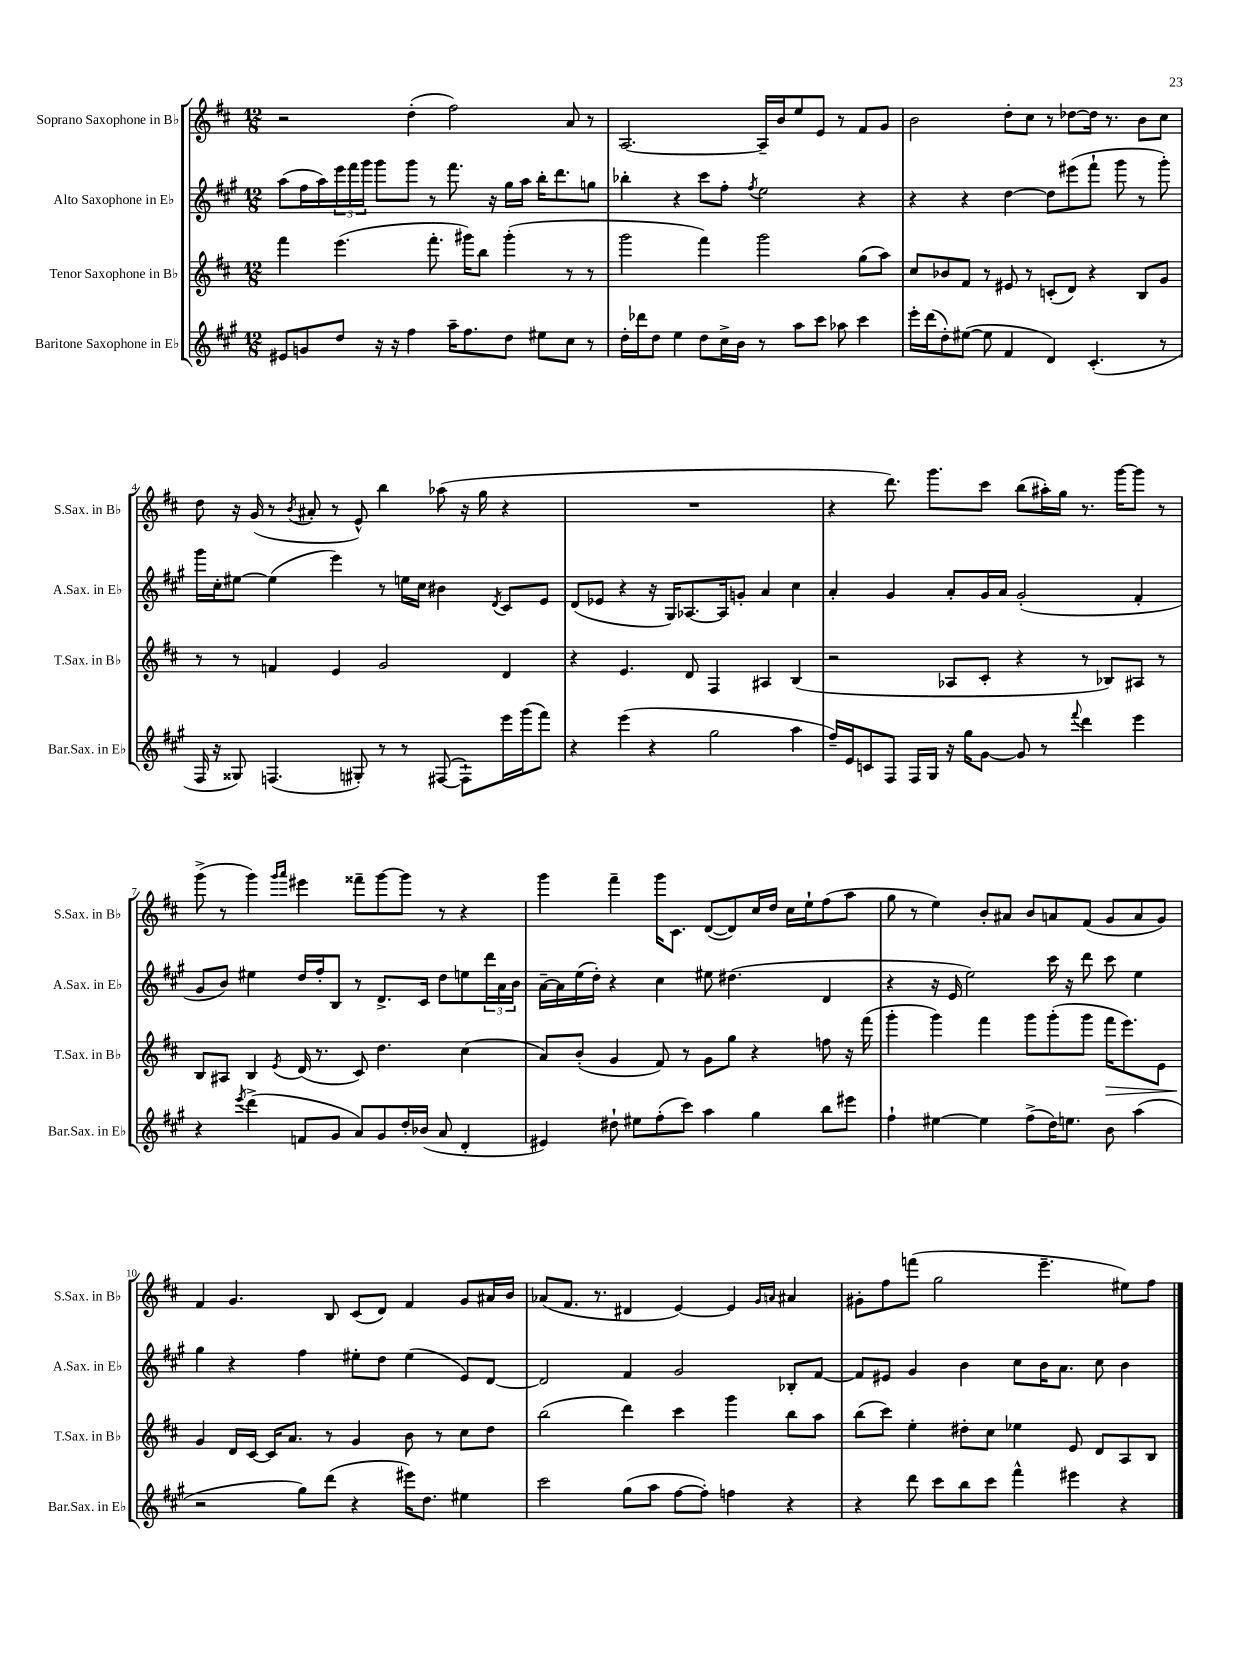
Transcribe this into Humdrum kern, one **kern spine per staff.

**kern	**kern	**kern	**kern
*staff4	*staff3	*staff2	*staff1
*clefG2	*clefG2	*clefG2	*clefG2
*k[f#c#g#]	*k[f#c#]	*k[f#c#g#]	*k[f#c#]
*M12/8	*M12/8	*M12/8	*M12/8
8e#/L	4fff#\	(8aa\L	2r
8g/	.	16ff#\L	.
.	.	16aa\)	.
8dd/J	(4.eee\	24eee\	.
.	.	24fff#\	.
.	.	24ggg#\JJ	.
16r	.	8ggg#\L	.
16r	.	.	.
4ff#\	.	8ggg#\J	(4dd'\
.	8.fff#'\	8r	.
16aa~\LK	.	8.fff#\	2ff#\)
8.ff#\	16ggg#\LK)	.	.
.	8bb\J	.	.
.	.	16r	.
8dd\J	(4ggg#'\	16gg#\LL	.
.	.	16aa\JJ	.
8ee#\L	.	16bb'\LK	.
.	.	8.ddd\	.
8cc#\J	8r	.	8a/
8r	8r	8gg\J	8r
=	=	=	=
16dd'\LL	2ggg\	4bb-'\	[2.A/
16ddd-\J	.	.	.
8dd\J	.	.	.
4ee\	.	4r	.
8dd\L	4fff#\)	8ccc#\L	.
16cc#^\L	.	8ff#'\J	.
16b\JJ	.	.	.
.	.	8qff#/	.
8r	2ggg\	2ee\	16A~/]LL
.	.	.	16b/J
8aa\L	.	.	8ee/
8ccc#\J	.	.	8e/J
8aa-\	.	.	8r
4ccc#\	(8gg\L	4r	8f#/L
.	8aa\J)	.	8g/J
=	=	=	=
16eee'\LL	8cc#/L	4r	2b\
(16ddd\J	.	.	.
8dd'\)	8b-/	.	.
([8ee#\J	8f#/J	4r	.
8ee#\]	8r	.	.
4f#/	8e#/	[4dd\	8dd'\L
.	8r	.	8cc#\J
4d/)	(8c'/L	8dd\]L	8r
.	8d/J)	(8eee#\	[8dd-\L
(4.c#'/	4r	8fff#`\J	16dd-\]Jk
.	.	.	8.r
.	.	8ggg#\	.
.	8B/L	8r	8b\L
8r	8g/J	8ggg#'\)	8cc#\J
=	=	=	=
16F#/	8r	16ggg#\LL	8dd\
16r	.	16cc#'\J	.
8G##/)	8r	[8ee#\J	16r
.	.	.	(16g/
(4.F/	4f/	(4ee#\]	8r
.	.	.	8qb/
.	.	.	8a#'/
.	4e/	4eee\)	8r
8G#'/)	.	.	8e^^/)
8r	2g/	8r	4bb\
8r	.	16ee\LL	.
.	.	16cc#\JJ	.
([8F#/	.	4b#\	(8aa-\
8F#`\]L)	.	.	16r
.	.	.	16gg\
.	.	8qd/	.
16eee\L	4d/	8c#/L	4r
(16ggg#\J	.	.	.
8fff#\J)	.	8e/J	.
=	=	=	=
4r	4r	(8d/L	1.r
.	.	8e-/J	.
(4eee\	4.e/	4r	.
4r	.	16r	.
.	.	16G#/LK)	.
.	8d/	[8.A-/	.
2gg#\	4F#/	.	.
.	.	16A-/]k	.
.	.	8g'/J	.
.	4A#/	4a/	.
4aa\	(4B/	4cc#\	.
=	=	=	=
16ff#~/LL)	2r	4a'/	4r
16e/J	.	.	.
8c/	.	.	.
8F#/J	.	4g#/	8.ddd\)
16F#/LL	.	.	.
16G#/JJ	.	.	8.ggg\L
16r	8A-/L	8a'/L	.
16gg#\LK	.	.	.
[8g#\J	8c#'/J	16g#/L	8ccc#\J
.	.	16a/JJ	.
8g#/]	4r	(2g#'/	(8bb\L
8r	.	.	16aa#'\L)
.	.	.	16gg\JJ
8qqfff#/	.	.	.
4ddd\	8r	.	8.r
.	8B-/L)	.	.
.	.	.	[16ggg\LK
4eee\	8A#/J	4f#'/	8ggg\]J
.	8r	.	8r
=	=	=	=
4r	8B/L	8g#/L	(8ggg^\
.	8A#/J	8b/J)	8r
8qeee/	.	.	.
(4ddd^\	4B/	4ee#\	4ggg\)
.	.	.	16qqggg/LL
.	8qe/	.	16qqaaa/JJ
8f/L	(16d/	16dd/LL	4eee#\
.	8.r	16ff#'/J	.
8g#/J	.	8B/J	.
8a/L)	8c#/)	8r	8fff##~\L
8g#/	4.dd\	8.d^/L	[8ggg\
16dd'/L	.	.	8ggg\]J
(16b-/JJ	.	16c#/Jk	.
8a/	.	8dd\L	8r
4d'/	(4cc#\	8ee\	4r
.	.	24ddd\L	.
.	.	24a\	.
.	.	24b\JJ	.
=	=	=	=
4e#/)	8a/L)	[16a~\LL	4ggg\
.	.	16a\]	.
.	(8b'/J	(16ee\	.
.	.	16dd'\JJ)	.
8dd#`\	4g/	4r	4fff#~\
8ee#\L	.	.	.
(8ff#'\	8f#/)	4cc#\	16ggg\LK
.	.	.	8.c#\J
8ccc#\J)	8r	.	.
4aa\	8g\L	8ee#\	([8d/L
.	8gg\J	(4.dd#\	8d/])
4gg#\	4r	.	16cc#/L
.	.	.	16dd/JJ
.	.	.	16cc#\LL
.	.	.	16ee`\J
8bb\L	8ff\	4d/	(8ff#\
8eee#\J	16r	.	8aa\J
.	(16fff#\	.	.
=	=	=	=
4ff#`\	4ggg'\	4r	8gg\
.	.	.	8r
[4ee#\	4ggg\)	16r	4ee\)
.	.	16e/	.
.	.	2ee\)	.
4ee#\]	4fff#\	.	8b'/L
.	.	.	8a#/J
(8ff#^\L	8ggg\L	.	8b/L
16dd\K)	(8ggg'\	16ccc#\	8a/
8.ee\J	.	16r	.
.	8ggg\J	8ddd\	(8f#/J
8b\	16fff#\LK	8ccc#\	8g/L
.	8.eee\)	.	.
(4aa\	.	4ee\	8a/
.	8e\J	.	8g/J)
=	=	=	=
2r	4g/	4gg#\	4f#/
.	16d/LL	4r	4.g/
.	[16c#/JJ	.	.
.	16c#/]LK	.	.
.	8.a/J	.	.
8gg#\L)	.	4ff#\	.
(8ddd\J	8r	.	8B/
4r	4g/	8ee#'\L	(8c#/L
.	.	8dd\J	8d/J)
16eee#\LK)	8b\	(4ee#\	4f#/
8.dd\J	.	.	.
.	8r	.	.
4ee#\	8cc#\L	8e/L)	8g/L
.	8dd\J	[8d/J	16a#/L
.	.	.	16b/JJ
=	=	=	=
2ccc#\	(2bb\	2d/]	(8a-/L
.	.	.	8.f#/J
.	.	.	8.r
(8gg#\L	4ddd\)	4f#/	4d#/
8aa\J	.	.	.
[8ff#\L	4ccc#\	2g#/	[4e/)
8ff#'\]J)	.	.	.
4ff\	4ggg\	.	4e/]
.	.	.	16qqg/LL
.	.	.	16qqa/JJ
4r	8bb\L	8B-'/L	4a#/
.	8aa\J	[8f#/J	.
=	=	=	=
4r	(8bb\L	8f#/]L	8g#'\L
.	8ccc#\J)	8e#/J	8ff#\
8ddd\	4ee'\	4g#/	(8fff\J
8ccc#\L	.	.	2gg\
8bb\	8dd#'\L	4b\	.
8ccc#\J	8cc#\J	.	.
4fff#^^\	4ee-\	8cc#\L	.
.	.	16b\K	4.eee~\
.	.	8.a\J	.
4eee#\	8e/	.	.
.	8d/L	8cc#\	.
4r	8A/	4b\	8ee#\L)
.	8B/J	.	8ff#\J
==	==	==	==
*-	*-	*-	*-
